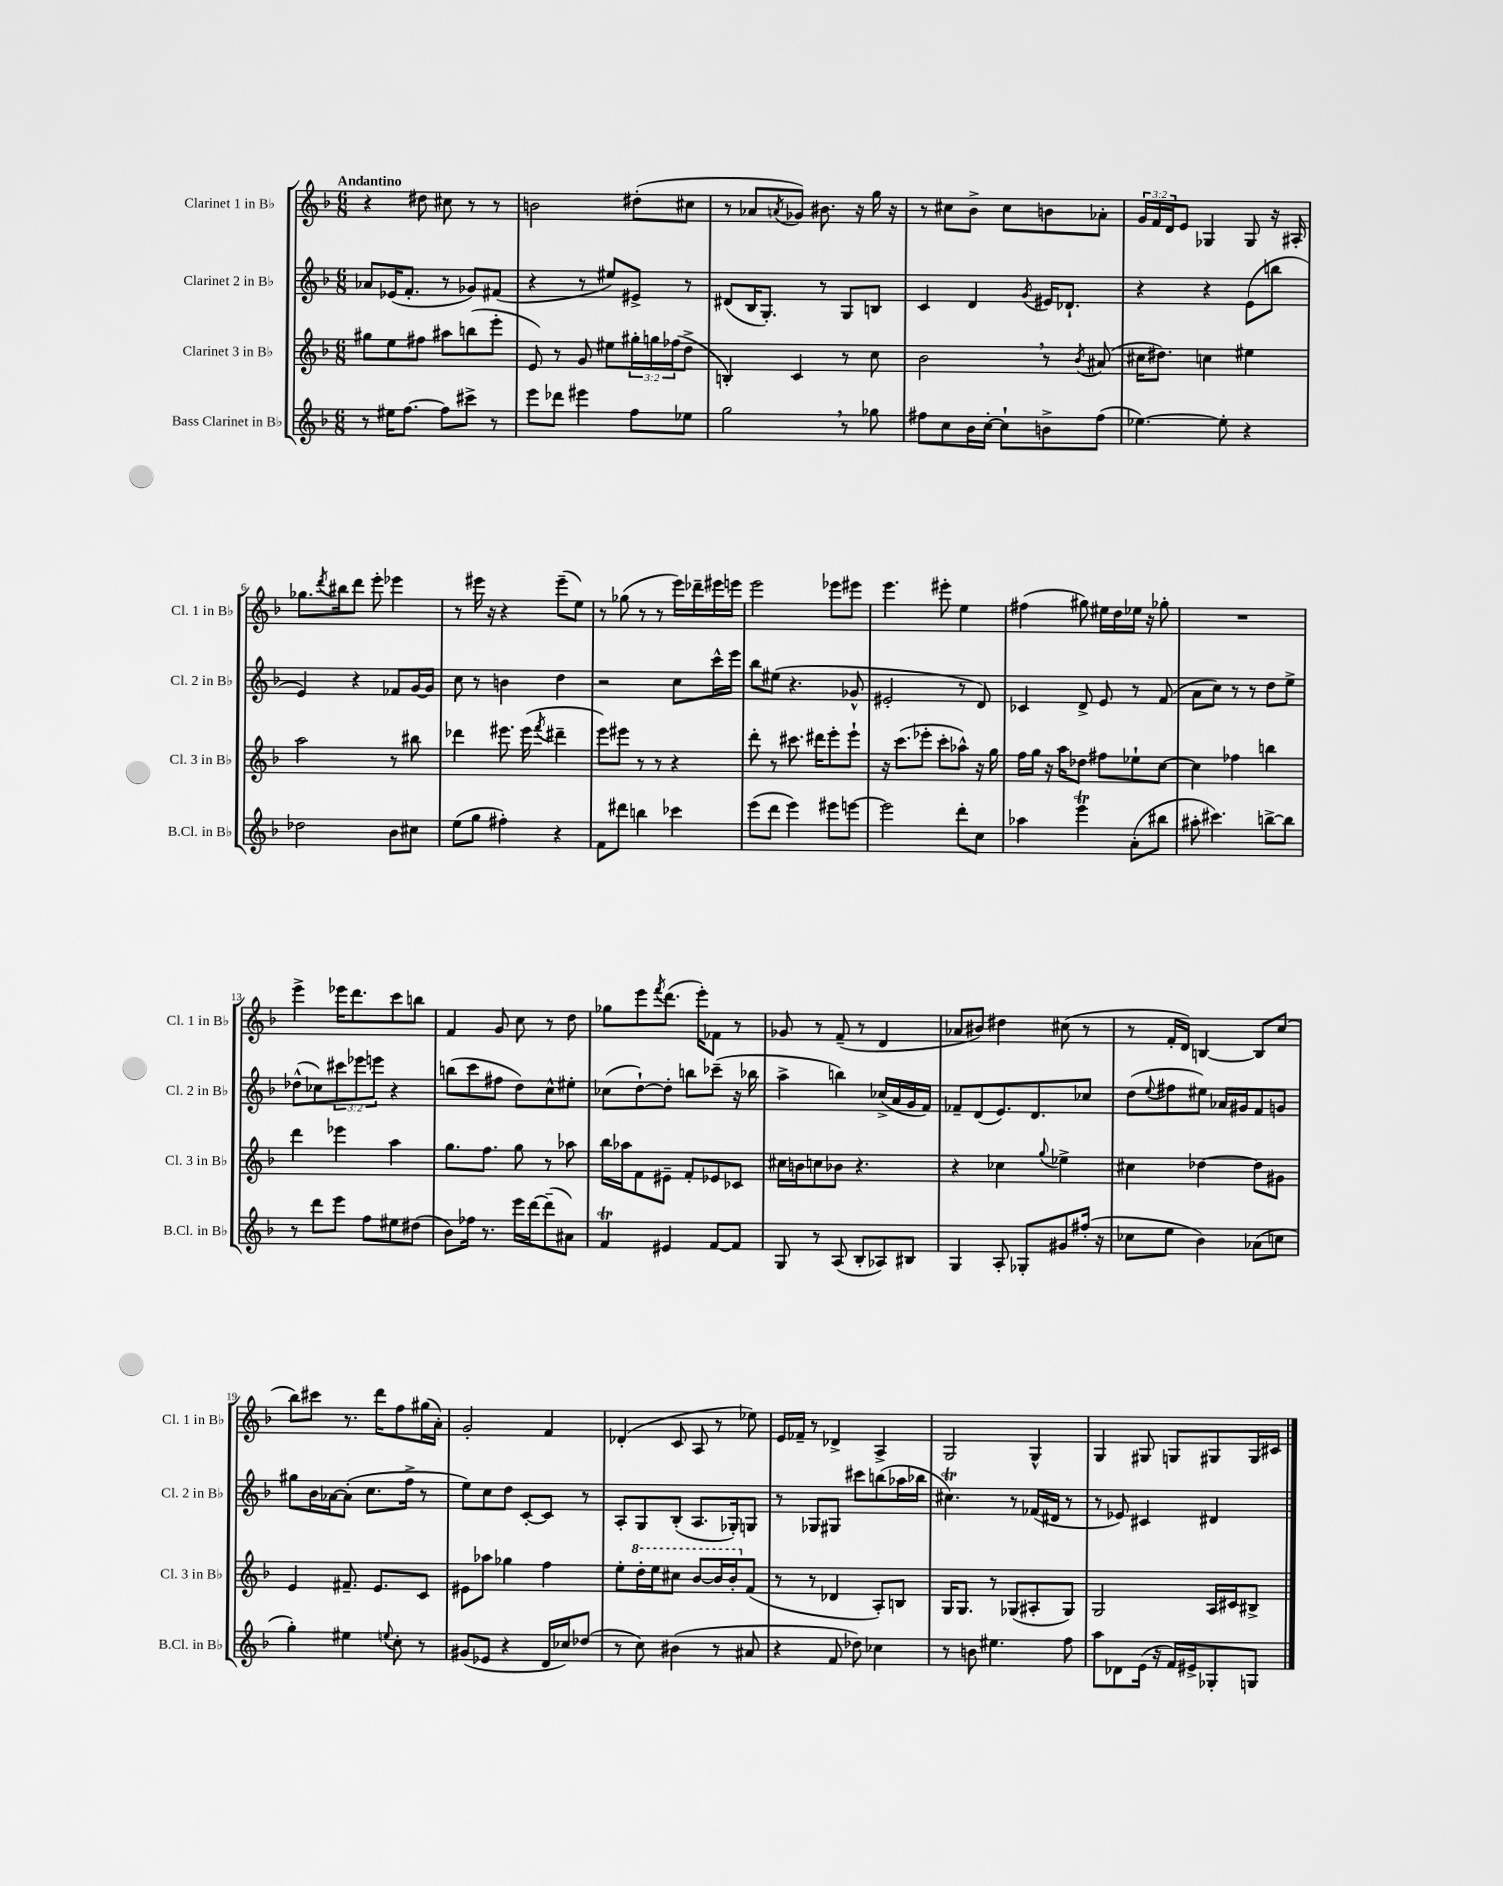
<<
\new StaffGroup <<
\new Staff = "s0" \with { instrumentName = "Clarinet 1 in Bb" shortInstrumentName = "Cl. 1 in Bb" } {
    \clef treble \key f \major \numericTimeSignature \time 6/8 \override Staff.TupletNumber.text = #tuplet-number::calc-fraction-text \tempo "Andantino"
    r4 dis''8 cis''8 r8 r8 |
    b'2 dis''8-.( cis''8 |
    r8 aes'8 \acciaccatura { a'8 } ges'8) bis'8. r16 g''16 r16 |
    r8 cis''8 bes'8-> cis''8 b'8 aes'8-. |
    \tuplet 3/2 { g'16 f'16 d'16 } e'8 ges4 ges8 r16 ais16-. |
    ges''8. \acciaccatura { d'''8 } bis''16 d'''8 e'''8-. ees'''4 |
    r8 eis'''16 r16 r4 eis'''8--( e''8) |
    r8 ges''8( r8 r8 e'''16) des'''16-- eis'''16 e'''16 |
    e'''2 ees'''8 eis'''8 |
    e'''4. eis'''8-. e''4 |
    fis''4( gis''8) eis''16 d''16 ees''16 r16 ges''8-. |
    R2. |
    e'''4-> ees'''16 d'''8. c'''8 b''8 |
    f'4 g'8 c''8 r8 d''8 |
    ges''8 e'''8 \acciaccatura { f'''8 } d'''8.( e'''16-.) fes'8 r8 |
    ges'8 r8 f'8--( r8 d'4 |
    aes'8 bis'8) dis''4 cis''8( r8 |
    r8 f'16-. d'16) b4~ b8 c''8( |
    bes''8) cis'''8 r8. d'''16 f''8 gis''16( a'16-.) |
    g'2-. f'4 |
    des'4-.( c'8 a8 r8 ees''8) |
    e'16 fes'16-- r8 des'4-> a4-> |
    g2 g4-^ |
    g4 gis8 g8 gis8 gis16 cis'16 \bar "|." |
}
\new Staff = "s1" \with { instrumentName = "Clarinet 2 in Bb" shortInstrumentName = "Cl. 2 in Bb" } {
    \clef treble \key f \major \numericTimeSignature \time 6/8 \override Staff.TupletNumber.text = #tuplet-number::calc-fraction-text
    aes'8 ees'16( f'8.-. r8 ges'8) fis'8( |
    r4 r8 eis''8) eis'8-> r8 |
    dis'8( bes16 g8.-.) r8 g8 b8 |
    c'4 d'4 \acciaccatura { g'8 } eis'16 des'8.-! |
    r4 r4 e'8( b''8 |
    e'4) r4 fes'8 g'16~ g'16 |
    c''8 r8 b'4 d''4 |
    r2 c''8 c'''16-^ e'''16 |
    bes''8 eis''8( r4. ges'8-^ |
    eis'2-. r8 d'8) |
    ces'4 d'8-> e'8 r8 f'8( |
    a'8 c''8) r8 r8 d''8 e''8-> |
    des''8-^( ces''8) \tuplet 3/2 { cis'''8 ees'''8 e'''8 } r4 |
    b''8( c'''8 fis''8 d''8) c''8-^ eis''8-. |
    ces''8( d''8~-!) d''8-. b''8 ces'''8--( r16 bes''16 |
    a''4-> b''4) ces''16->( a'16 g'16 f'16) |
    fes'8-- d'8( e'8.) d'8. ces''8 |
    d''8( \appoggiatura { e''8 } fis''8 eis''8) aes'16 gis'16 f'8 g'8 |
    gis''8 bes'16 aes'16~ aes'8-.( c''8. f''16-> r8 |
    e''8) c''8 d''8 c'8~-. c'8 r8 |
    a8-. g8 bes8-.( a8. ges16-.) g8 |
    r8 ges8 gis8 cis'''8 b''8( aes''16 bes''16 |
    cis''4.\trill) r8 fes'16( dis'16 r8 |
    r8 ees'8) cis'4 dis'4 \bar "|." |
}
\new Staff = "s2" \with { instrumentName = "Clarinet 3 in Bb" shortInstrumentName = "Cl. 3 in Bb" } {
    \clef treble \key f \major \numericTimeSignature \time 6/8 \override Staff.TupletNumber.text = #tuplet-number::calc-fraction-text
    gis''8 e''8 fis''8 ais''8 b''8( e'''8-. |
    e'8) r8 g'8 eis''8 \tuplet 3/2 { gis''16-. g''16 fes''16( } d''8-> |
    b4-.) c'4 r8 c''8 |
    bes'2 \breathe r8 \acciaccatura { bes'8 } ais'8( |
    cis''16 dis''8.) c''4 eis''4 |
    a''2 r8 bis''8 |
    des'''4 eis'''8. eis'''16( \acciaccatura { f'''8 } dis'''4-- |
    e'''8) eis'''8 r8 r8 r4 |
    d'''8-. r8 cis'''8. dis'''16 e'''8-. e'''8-! |
    r16 c'''8.( ees'''8-. c'''8-. aes''8-^) r16 g''16 |
    f''16 g''16 r16 a''16 des''8 fis''8 ees''8-! c''8~ |
    c''4 fes''4 b''4 |
    d'''4 ees'''4 a''4 |
    g''8. f''8. g''8 r8 aes''8 |
    bes''16 aes''16 f'8 eis'8-- f'8-. ees'8 ces'8 |
    cis''16 b'16 c''8 bes'8 r4. |
    r4 ces''4 \appoggiatura { g''8 } ees''4-> |
    cis''4 des''4~ des''8 gis'8 |
    e'4 fis'8.-- e'8. c'8 |
    eis'8 aes''8 ges''4 f''4 |
    e''8-. \ottava #1 d'''16-. e'''16 cis'''8 bes''8~ bes''16 bes''16-. \ottava #0 f'8( |
    r8 r8 des'4 a8-.) b8 |
    g16 g8. r8 ges8( ais8-. ges8) |
    g2 a16 cis'16 bis8-> \bar "|." |
}
\new Staff = "s3" \with { instrumentName = "Bass Clarinet in Bb" shortInstrumentName = "B.Cl. in Bb" } {
    \clef treble \key f \major \numericTimeSignature \time 6/8
    r8 eis''16 f''8.~ f''8 cis'''8-> r8 |
    e'''8 des'''8 eis'''4 f''8 ees''8 |
    g''2 \breathe r8 ges''8 |
    fis''8 c''8 bes'16 c''16~-. c''8-! b'8-> fis''8( |
    ees''4.~) ees''8-. r4 |
    des''2 bes'8 cis''8 |
    e''8( g''8 fis''4-.) r4 |
    f'8 dis'''8 b''4 ces'''4 |
    e'''8( d'''8 e'''4) eis'''8 e'''8~ |
    e'''2 d'''8-. c''8 |
    aes''4 e'''4\trill a'8-.( bis''8 |
    ais''8-. cis'''4.) b''8~-> b''8 |
    r8 d'''8 e'''8 f''8 eis''8 dis''8( |
    bes'8) fes''16 r8. e'''16 d'''16~ d'''8--( ais'8) |
    f'4\trill eis'4 f'8~ f'8 |
    g8 r8 a8( bes8-. aes8) bis8 |
    g4 a8-. ges8-. gis'8 fis''16-.( r16 |
    ces''8 e''8 bes'4) aes'8( c''8 |
    g''4-.) eis''4 \appoggiatura { e''8 } c''8-. r8 |
    gis'8( ees'8 r4 d'16 ces''16) des''8( |
    r8 c''8) bis'4( r8 ais'8 |
    r4 f'8 des''8) ces''4 |
    r8 b'8 eis''4. f''8 |
    a''8 des'8 e'16( r16 f'16) eis'16-> ges8-. g8 \bar "|." |
}
>>
>>
